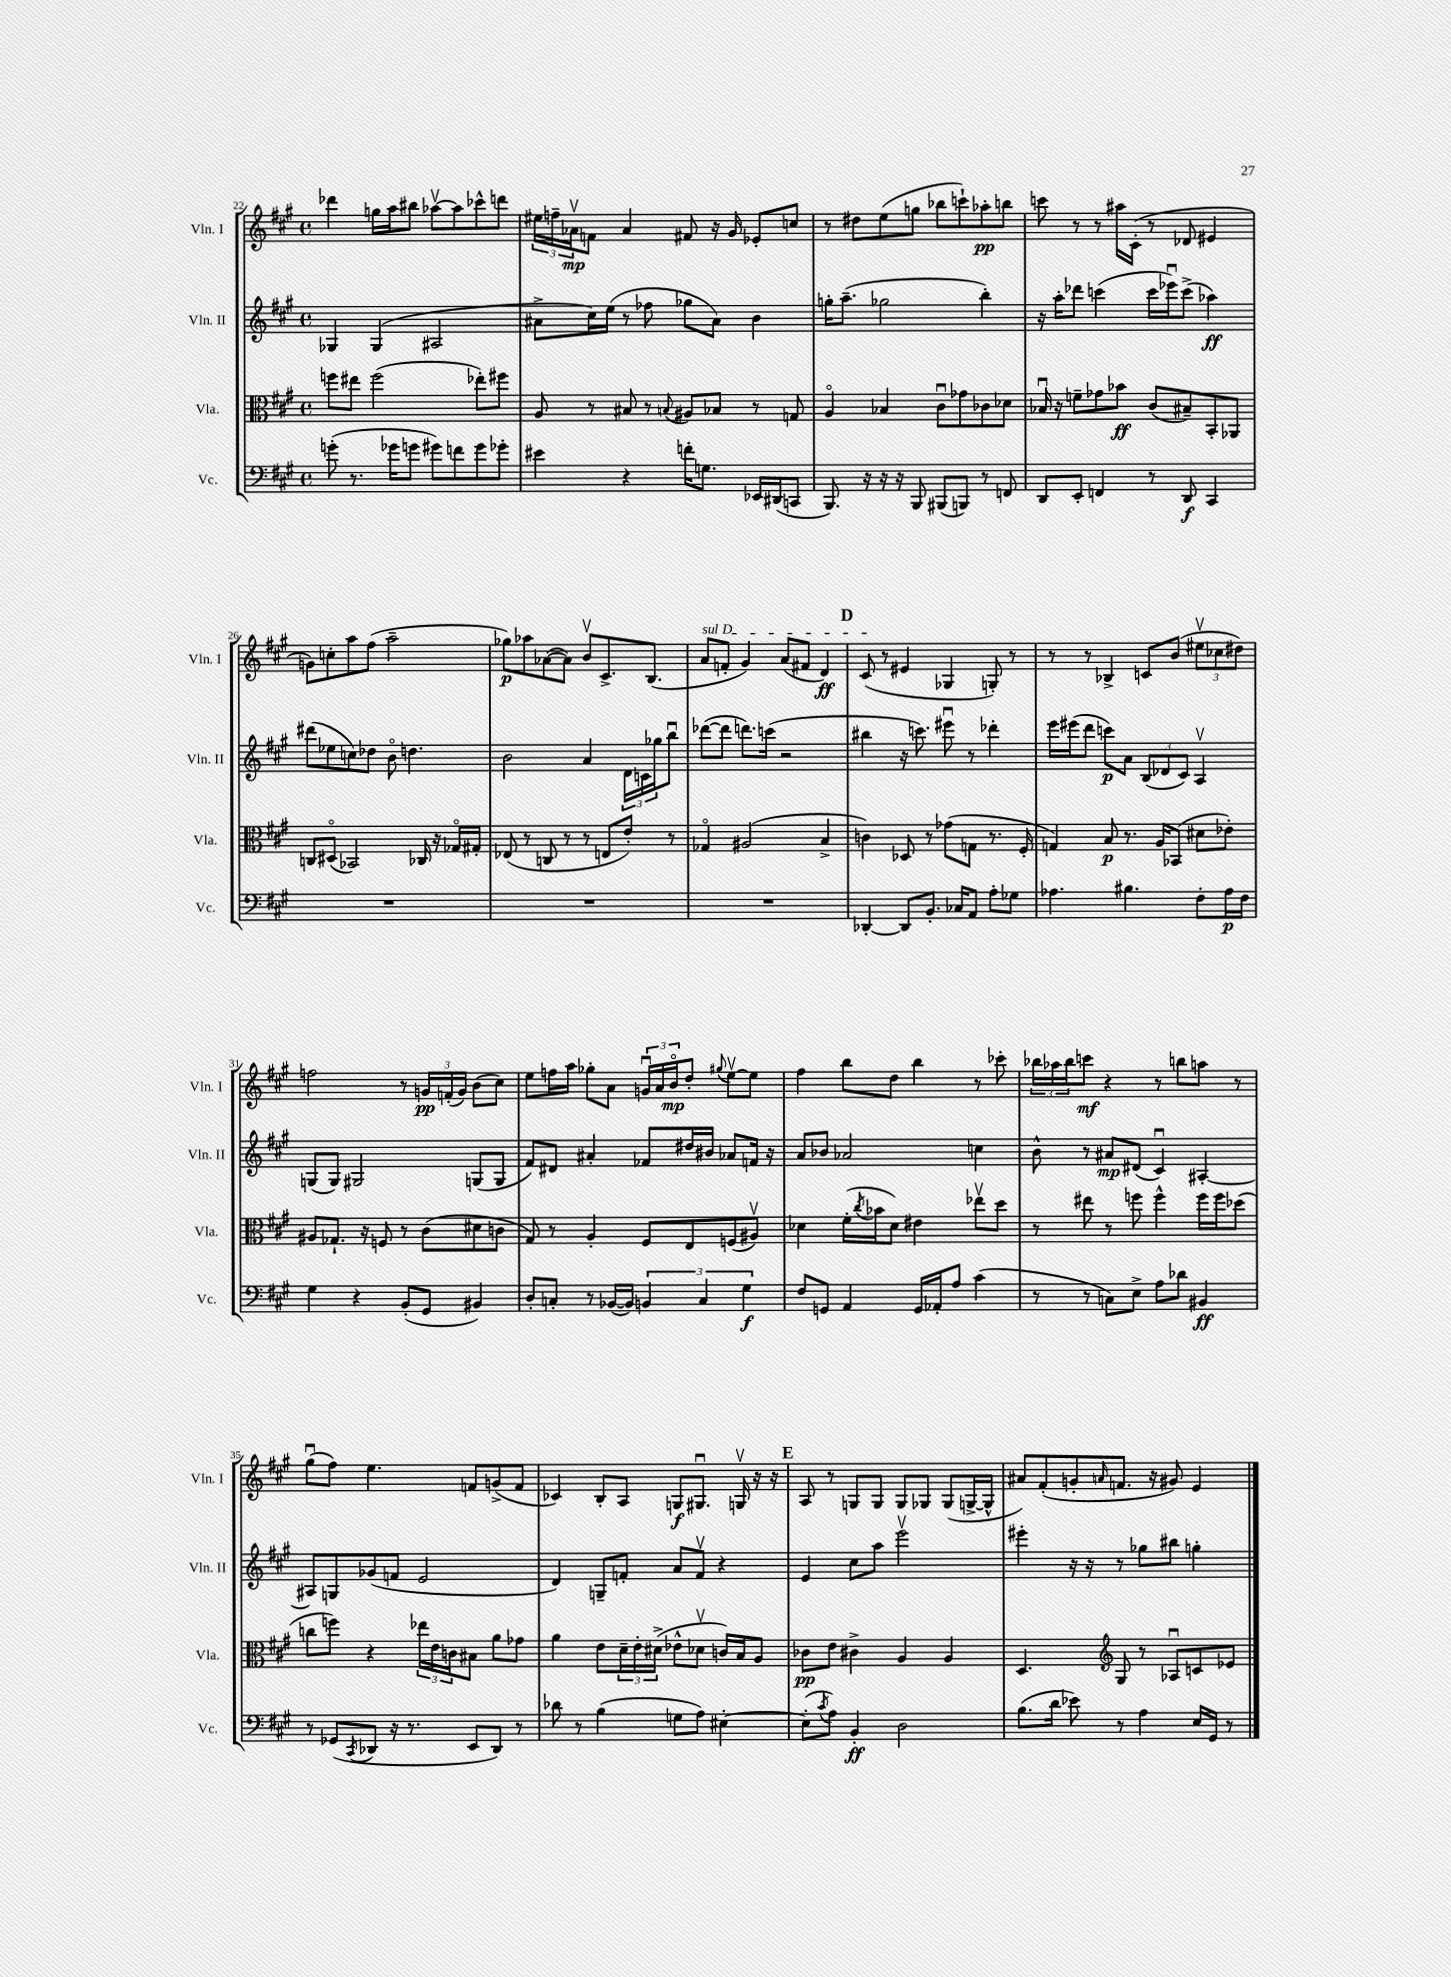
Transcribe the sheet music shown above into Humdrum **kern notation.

**kern	**kern	**kern	**kern
*staff4	*staff3	*staff2	*staff1
*clefF4	*clefC3	*clefG2	*clefG2
*k[f#c#g#]	*k[f#c#g#]	*k[f#c#g#]	*k[f#c#g#]
*M4/4	*M4/4	*M4/4	*M4/4
*met(c)	*met(c)	*met(c)	*met(c)
(8g'	8ff	4G-	4ddd-
8.r	8ee#	.	.
.	(2ff	(4G-	16gg
16g-	.	.	16aa
8g	.	.	8bb#
8g#)	.	2A#	[8aa-v
8f	.	.	8aa-]
8g#	8ee-')	.	8ccc-^^
8g-'	8ff#	.	8ddd
=	=	=	=
4e#	8A	8a#^	24ee#
.	.	.	24ff~
.	.	.	24a-v
.	8r	16cc#)	8f
.	.	(16ee	.
4r	8B#	8r	4a-
.	8r	8ff-	.
.	8qqB	.	.
16f'	8A#	8gg-	8f#
8.G	.	.	.
.	8B-	8a#)	16r
.	.	.	16g#
16EE-	8r	4b	8e-'
(16DD#	.	.	.
8CC	8G	.	8cc
=	=	=	=
8.BBB)	4Ao	16gg'	8r
.	.	(8.aa~	.
.	.	.	8dd#
16r	.	.	.
16r	4B-	2gg-	(8ee
16r	.	.	.
8BBB	.	.	8gg
(8BBB#	8c#u	.	8bb-
8BBB)	8g-	.	8ccc`)
8r	8c-	4bb')	8aa-'
8FF	8d-	.	8bb
=	=	=	=
8DD	16B-u	16r	8ccc
.	16r	16aa'	.
8EE'	8f~	8ddd-	8r
4FF	8g-	(4ccc	8r
.	8b-	.	16aa#
.	.	.	(16c#'
8r	(8c#	16ccc	8r
.	.	16eee-u)	.
8DD	8B#~)	(8ccc^	8d-
4CC#	8BB'	4aa-)	4e#
.	8AA-	.	.
=	=	=	=
1r	8C	(8ddd#	8g)
.	(8D#o	8ee-	8cc'
.	2BB-)	8cc)	8aa
.	.	8dd-	(8ff#
.	.	8bo	2aa~
.	.	4.dd	.
.	16C-	.	.
.	16r	.	.
.	16G-o	.	.
.	16G#'	.	.
=	=	=	=
1r	(8E-	2b	8gg-)
.	8r	.	8aa-
.	8C	.	([8a-
.	8r	.	8a-])
.	8r	4a	8bv
.	8E	.	8.c#^
.	8e')	24d	.
.	.	24c	.
.	.	.	(8.B
.	.	24gg-	.
.	8r	8bbu	.
=	=	=	=
1r	4G-o	([8ddd-	8a
.	.	8ddd-]	8f'
.	(2A#	8.ddd)	4g#)
.	.	(16ccc	.
.	.	2r	(8a
.	.	.	8f#
.	4B^	.	4d)
=	=	=	=
[4DD-'	4c)	4bb#	(8c#
.	.	.	8r
8DD-]	8D-	16r	4e#
.	.	8.ccc)	.
8.BB'	8r	.	.
.	(8g-	8eee#u	4G-
16C-	.	.	.
8AA	8G	8r	.
8A'	8.r	4ddd-'	8G')
8G-	.	.	8r
.	16F#'	.	.
=	=	=	=
4.A-	4G)	16eee	8r
.	.	(16eee#	.
.	.	8ddd	8r
.	8B	8ccc)	4B-^
4.B#	8.r	8a	.
.	.	(12B	8c
.	16A	.	.
.	.	12d-	.
.	(8BB-	.	(8b
.	.	12c#)	.
8F#'	8d#	4Av	12ee#v
.	.	.	12cc-
16A-	8e-')	.	.
.	.	.	12dd#)
16F#	.	.	.
=	=	=	=
4G#	8A#	(8G	2ff
.	8.G-`	8G)	.
4r	.	2G#	.
.	16r	.	.
.	8F	.	.
(8BB'	8r	.	8r
8GG#	(8c#	.	24g
.	.	.	(24f'
.	.	.	24g)
4BB#)	8d#	(8G	(8b
.	8c	8G	8cc#)
=	=	=	=
8D'	8G#)	8f#)	8ee
8C'	8r	8d#	16ff
.	.	.	16aa
8r	4A'	4a#'	8gg-'
([16BB-	.	.	8a
16BB-])	.	.	.
6BB	8F#	8f-	24gu
.	.	.	24a
.	.	.	24bo
.	8E	16dd#	8dd'
6C	.	.	.
.	.	16b#	.
.	.	.	8qqgg#
.	(8F	8a-	[8eev
6G#	.	.	.
.	8A#v)	16f	8ee]
.	.	16r	.
=	=	=	=
8F#	4d-	8a	4ff#
8GG	.	8b-	.
4AA	(16f#'	2a-	8bb
.	8qcc#	.	.
.	16b-	.	.
.	8d-)	.	8dd
16GG	4e#	.	4bb
16AA-'	.	.	.
8A	.	.	.
(4c#	8ee-v	4cc	8r
.	8dd	.	8ccc-'
=	=	=	=
8r	8r	8b^^	24bb-
.	.	.	24aa-
.	.	.	24bb-
8r	8ee#	8r	8ccc
8C)	8r	8a#	4r
8E^	8ff	(8d#	.
8A	4ff^^	4c#u)	8r
8d-	.	.	8bb
4BB#	16ff	[4A#'	8aa
.	16ff	.	.
.	(8dd-	.	8r
=	=	=	=
8r	8cc	8A#]	(8gg#u
(8GG-	8ff)	8G	8ff#)
8qCC#	.	.	.
8DD-	4r	(8g-	4.ee
16r	.	8f	.
8.r	.	.	.
.	24ee-	2e	.
.	24e	.	.
.	24c	.	.
8EE	8B#	.	8f
8DD-)	8a	.	(8g^
8r	8g-	.	8f
=	=	=	=
8d-	4a	4d)	4c-)
8r	.	.	.
(4B	8e	8G~	8B'
.	24d~	8f'	8A
.	24e'	.	.
.	(24d#^	.	.
8G	8e-^^	8a	8G
8A)	8d-v	8fv	8.G#u
[4E#'	16c)	4r	.
.	16B	.	16Gv
.	8A	.	16r
.	.	.	16r
=	=	=	=
(8E#']	8c-	4e	8A
8qc#	.	.	.
8A)	8e	.	8r
4BB'	4c#^	8cc#	8G
.	.	8aa	8G
2D	4A	2eeev	8G
.	.	.	8G-
.	4A	.	(8G-
.	.	.	[16G^
.	.	.	16G^^]
=	=	=	=
(8.B	4.D	4eee#'	8a#)
.	.	.	(8f#'
16d	.	.	.
8e-)	.	16r	8g'
.	.	16r	.
*	*clefG2	*	*
.	.	.	16qqa
8r	8G#	8r	8.f
4A	8r	8gg-	.
.	.	.	16r
.	8A-u	8bb#	8g#)
16E	8c	4gg'	4e
16GG#	.	.	.
8r	8e-	.	.
==	==	==	==
*-	*-	*-	*-
